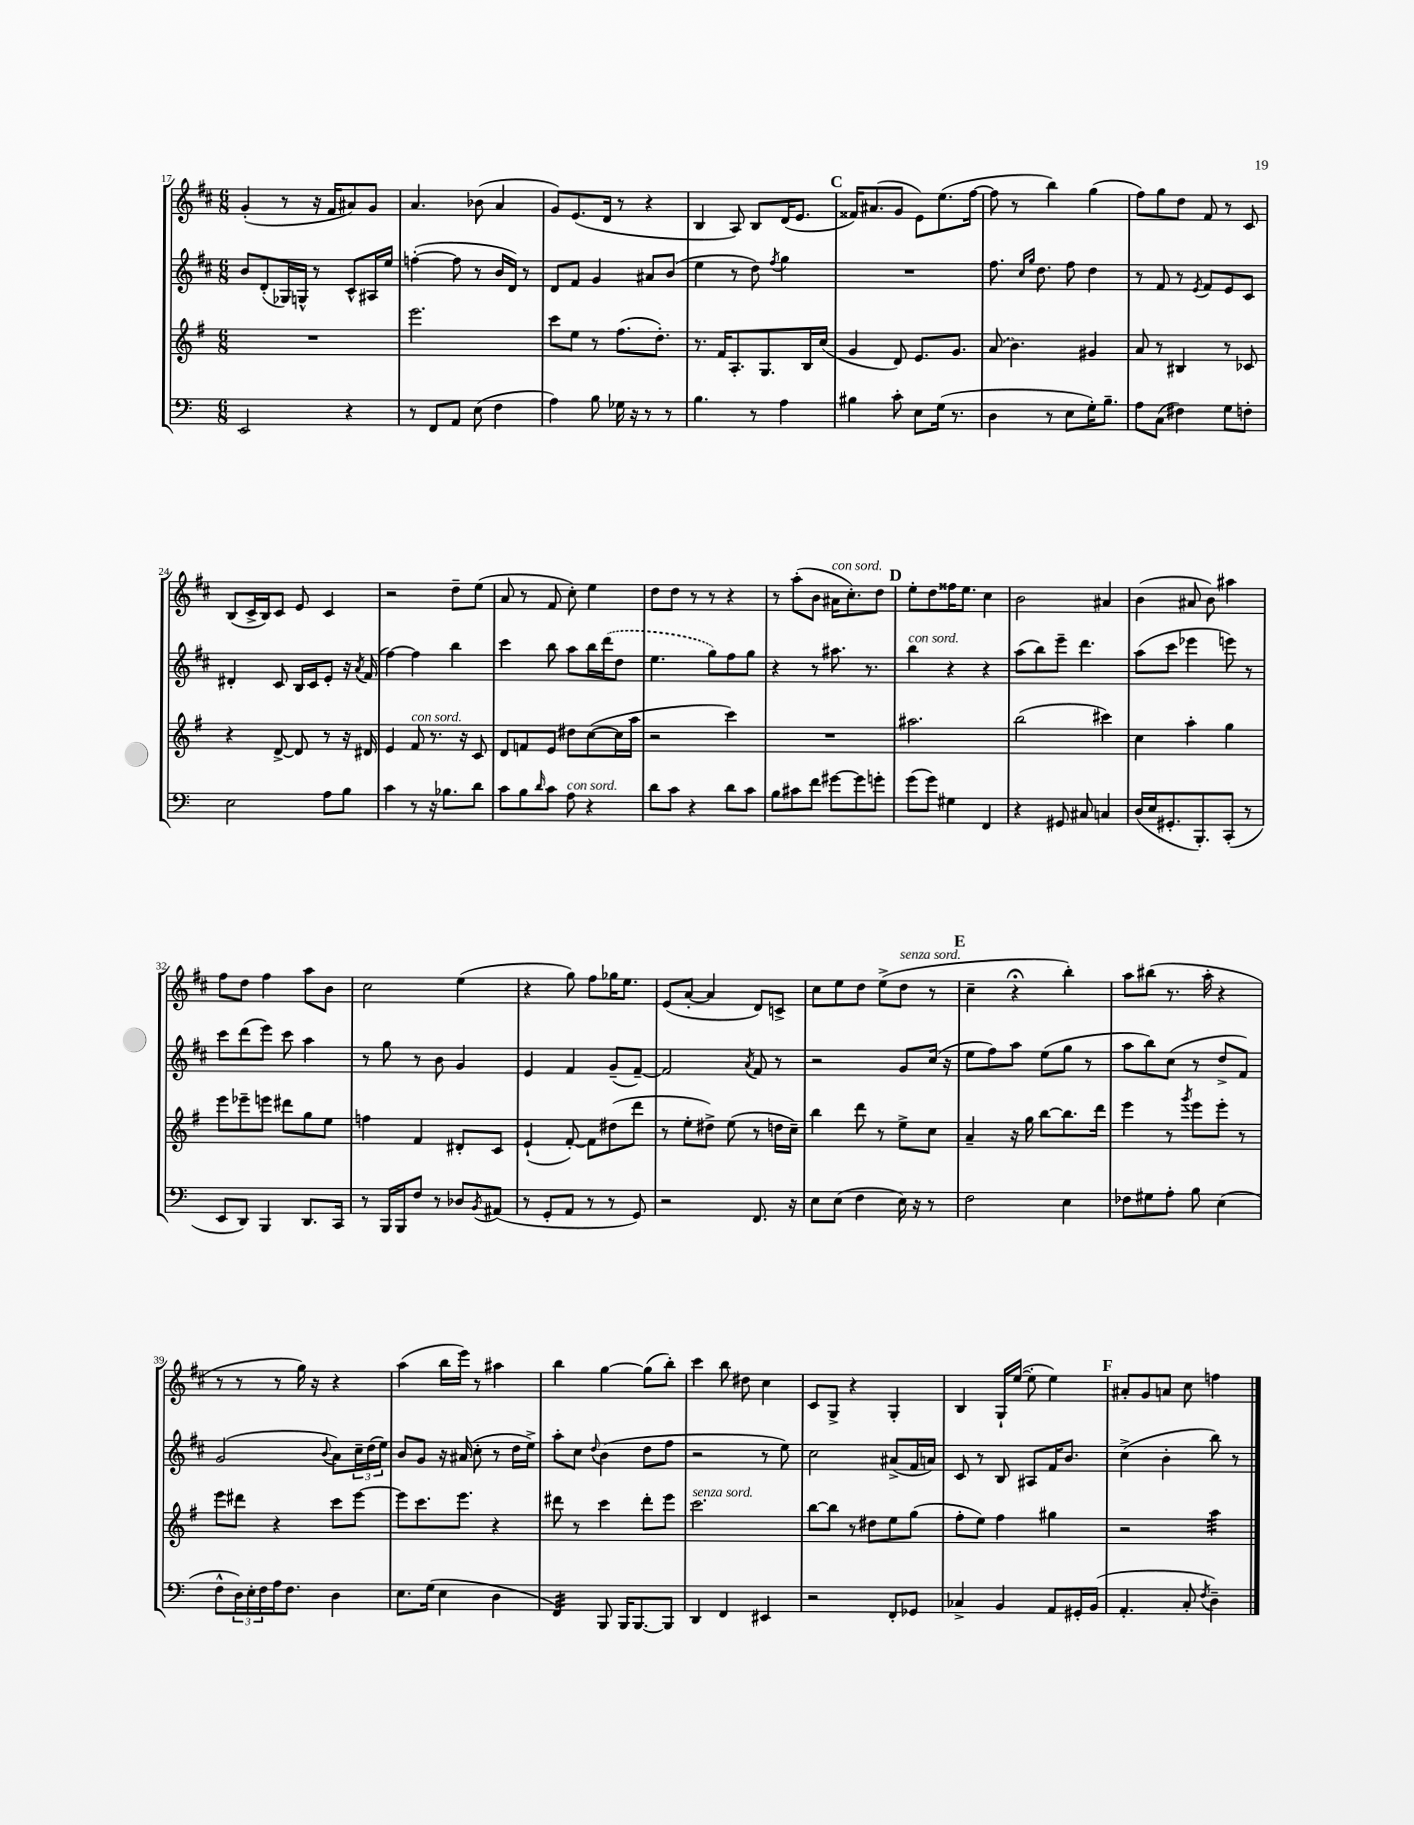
<<
\new StaffGroup <<
\new Staff = "s0" {
    \clef treble \key d \major \numericTimeSignature \time 6/8
    g'4-.( r8 r16 fis'16 ais'8) g'8 |
    a'4. bes'8( a'4 |
    g'8) e'8.( d'16 r8 r4 |
    b4 a8) b8 d'16( e'8. |
    \mark \markup { \bold "C" } fisis'16) ais'8.( g'8 e'8) e''8.( fis''16~ |
    fis''8 r8 b''4) g''4( |
    fis''8) g''8 d''8 fis'8 r8 cis'8 |
    b8( cis'16-> b16) cis'8 e'8 cis'4 |
    r2 d''8-- e''8( |
    a'8 r8 fis'8 cis''8-.) e''4 |
    d''8 d''8 r8 r8 r4 |
    r8 a''8-.( b'8 ais'16^\markup { \italic "con sord." } cis''8.-.) d''8 |
    \mark \markup { \bold "D" } e''8-. d''8 fisis''16 e''8. cis''4 |
    b'2 ais'4 |
    b'4( ais'8 b'8) ais''4 |
    fis''8 d''8 fis''4 a''8 b'8 |
    cis''2 e''4( |
    r4 g''8) fis''8 ges''16 e''8. |
    e'8( a'8~-. a'4 d'8) c'8-> |
    cis''8 e''8 d''8 e''8->( d''8^\markup { \italic "senza sord." } r8 |
    \mark \markup { \bold "E" } cis''4-- r4\fermata b''4-.) |
    a''8 bis''8( r8. a''16-. r4 |
    r8 r8 r8 g''16) r16 r4 |
    a''4( b''16 e'''16) r8 ais''4 |
    b''4 g''4~ g''8( b''8-.) |
    cis'''4 b''8 dis''8 cis''4 |
    cis'8 g8-> r4 g4-. |
    b4 g16-! e''16~( e''8-. e''4) |
    \mark \markup { \bold "F" } ais'8-. g'8 a'8 cis''8 f''4 \bar "|." |
}
\new Staff = "s1" {
    \clef treble \key d \major \numericTimeSignature \time 6/8
    b'8 d'8-.( ges16) g16-^ r8 cis'8-^ ais16 e''16 |
    f''4~-.( f''8 r8 b'16 d'16) r8 |
    d'8 fis'8 g'4 ais'8 b'8( |
    e''4 r8 d''8) \acciaccatura { fis''8 } g''4 |
    \mark \markup { \bold "C" } R2. |
    fis''8. \grace { cis''16 g''16 } d''8. fis''8 d''4 |
    r8 fis'8 r8 \acciaccatura { e'8 } fis'8 e'8 cis'8 |
    dis'4-. cis'8 b16 cis'16 e'8-. r16 \acciaccatura { a'8 } fis'16( |
    fis''4~) fis''4 b''4 |
    cis'''4 b''8 a''8 b''16 \once \slurDashed d'''16( d''8 |
    e''4. g''8) fis''8 g''8 |
    r4 r8 ais''8. r8. |
    \mark \markup { \bold "D" } b''4^\markup { \italic "con sord." } r4 r4 |
    a''8( b''8) e'''8-- d'''4. |
    a''8( cis'''8 ees'''4 e'''8) r8 |
    cis'''8 d'''8( e'''8) cis'''8 a''4 |
    r8 g''8 r8 b'8 g'4 |
    e'4 fis'4 g'8--( fis'8~--) |
    fis'2 \acciaccatura { a'8 } fis'8 r8 |
    r2 g'8 cis''16( r16 |
    \mark \markup { \bold "E" } e''8 fis''8) a''8 e''8( g''8 r8 |
    a''8 b''8) cis''8( r8 d''8-> fis'8) |
    g'2( \appoggiatura { b'8 } a'8) \tuplet 3/2 { cis''16-- d''16( e''16) } |
    b'8 g'8 r16 ais'16( cis''8-. r8 d''16 e''16->) |
    a''8-. cis''8 \appoggiatura { d''8 } b'4( d''8 fis''8 |
    r2 r8 e''8) |
    cis''2 ais'8->( fis'16 a'16) |
    cis'8 r8 b8 ais8 fis'16 b'8. |
    \mark \markup { \bold "F" } cis''4->( b'4-. b''8) r8 \bar "|." |
}
\new Staff = "s2" {
    \clef treble \key g \major \numericTimeSignature \time 6/8
    R2. |
    e'''2. |
    c'''8 e''8 r8 fis''8.( d''8.-.) |
    r8. fis'16 a8.-. g8. b16 c''16( |
    \mark \markup { \bold "C" } g'4 d'8) e'8. g'8. |
    \once \slurDashed a'8( b'4.) gis'4 |
    a'8 r8 bis4 r8 ces'8 |
    r4 d'8~-> d'8 r8 r16 dis'16 |
    e'4 fis'8^\markup { \italic "con sord." } r8. r16 c'8 |
    d'8 f'8 e'8 dis''8 c''8~( c''16 a''16 |
    r2 c'''4) |
    R2. |
    \mark \markup { \bold "D" } ais''2. |
    b''2( cis'''4) |
    c''4 a''4-. g''4 |
    e'''8 ees'''8-- e'''8 dis'''8 g''8 e''8 |
    f''4 fis'4 dis'8-. c'8 |
    e'4-!( fis'8~-.) fis'8 dis''8( d'''8 |
    r8 e''8-. dis''8->) e''8( r8 d''16 c''16--) |
    b''4 d'''8 r8 e''8-> c''8 |
    \mark \markup { \bold "E" } a'4-- r16 g''16 b''8~ b''8. d'''16 |
    e'''4 r8 \acciaccatura { g'''8 } e'''8 e'''8-. r8 |
    e'''8 dis'''8 r4 c'''8 e'''8~ |
    e'''8 c'''8. e'''8. r4 |
    dis'''8 r8 c'''4 dis'''8-. e'''8 |
    c'''2.^\markup { \italic "senza sord." } |
    b''8~ b''8 r8 dis''8 e''8 g''8( |
    fis''8-. e''8) fis''4 gis''4 |
    \mark \markup { \bold "F" } r2 a''4:32 \bar "|." |
}
\new Staff = "s3" {
    \clef bass \key c \major \numericTimeSignature \time 6/8
    e,2 r4 |
    r8 f,8 a,8 e8( f4 |
    a4) b8 ges16 r16 r8 r8 |
    b4. r8 a4 |
    \mark \markup { \bold "C" } bis4 c'8-. e8 g16( r8. |
    d4 r8 e8 g16-.) b8.-- |
    a8 c8( fis4) g8 f8-. |
    e2 a8 b8 |
    c'4 r8 r16 bes8. d'8 |
    c'8 b8 \grace { d'16 } c'8 a8^\markup { \italic "con sord." } r4 |
    d'8 c'8 r4 d'8 c'8 |
    b8 cis'8 f'8 gis'8~ gis'8 g'8-. |
    \mark \markup { \bold "D" } g'8( g'8) gis4 f,4 |
    r4 gis,8 cis8 c4 |
    d16( e16 gis,8.-. b,,8.-.) c,8-.( r8 |
    e,8 d,8) b,,4 d,8. c,16 |
    r8 b,,16 b,,16 f8 r8 des8 \acciaccatura { b,8 } ais,8( |
    r8 g,8-. a,8 r8 r8 g,8) |
    r2 f,8. r16 |
    e8 e8( f4 e16) r16 r8 |
    \mark \markup { \bold "E" } f2 e4 |
    fes8 gis8 a8-. b8 e4( |
    f8-^ \tuplet 3/2 { d16) e16-. f16 } a16 f8. d4 |
    e8. g16( e4 d4 |
    f,4:32) b,,8 b,,16 b,,8.~ b,,8 |
    d,4 f,4 eis,4 |
    r2 f,8-. ges,8 |
    ces4-> b,4 a,8 gis,16-. b,16( |
    \mark \markup { \bold "F" } a,4.-. c8-. \acciaccatura { f8 } d4--) \bar "|." |
}
>>
>>
\layout { \context { \Score currentBarNumber = #17 } }
